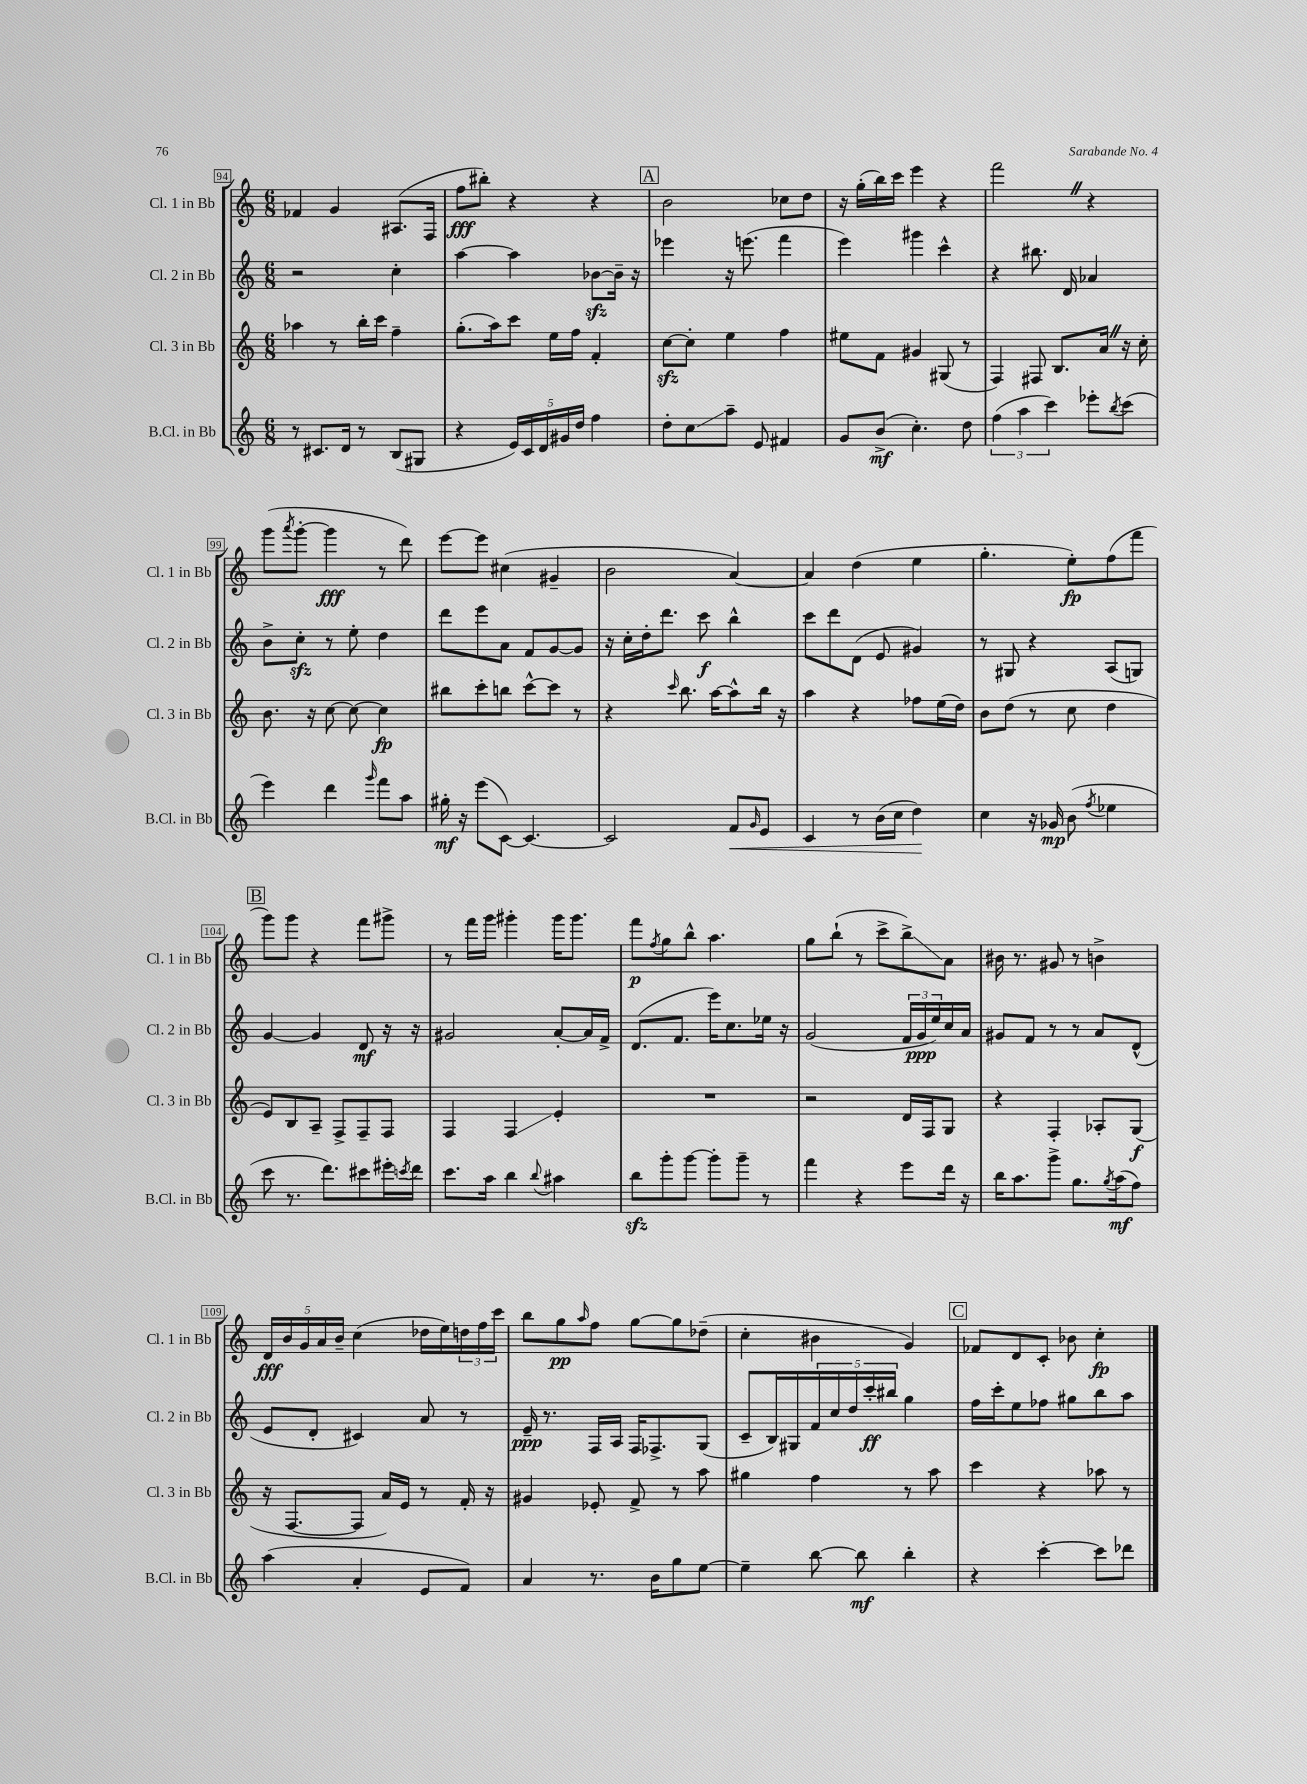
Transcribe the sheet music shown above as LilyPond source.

<<
\new StaffGroup <<
\new Staff = "s0" \with { instrumentName = "Cl. 1 in Bb" shortInstrumentName = "Cl. 1 in Bb" } {
    \clef treble \key c \major \numericTimeSignature \time 6/8
    fes'4 g'4 ais8.( f16 |
    f''8\fff bis''8-.) r4 r4 |
    \mark \markup { \box "A" } b'2 ces''8 d''8 |
    r16 g''16-.( b''16) c'''16 e'''4 r4 |
    f'''2 \once \override BreathingSign.text = \markup { \musicglyph "scripts.caesura.straight" } \breathe r4 |
    g'''8( \acciaccatura { a'''8 } g'''8~-. g'''4\fff r8 d'''8) |
    e'''8~ e'''8 cis''4( gis'4-- |
    b'2 a'4~) |
    a'4 d''4( e''4 |
    g''4.-. e''8-.\fp) f''8( f'''8 |
    \mark \markup { \box "B" } g'''8) g'''8 r4 f'''8 gis'''8-> |
    r8 f'''16 g'''16 gis'''4-. gis'''16 gis'''8. |
    f'''8\p \acciaccatura { f''8 } g''8 b''8-^ a''4. |
    g''8 b''8-!( r8 c'''8-> b''8->\glissando) a'8 |
    bis'16 r8. gis'8 r8 b'4-> |
    \tuplet 5/4 { d'16\fff b'16 g'16 a'16 b'16-- } c''4( des''16 e''16) \tuplet 3/2 { d''16 f''16 c'''16 } |
    b''8 g''8\pp \grace { a''16 } f''8 g''8~ g''8 des''8--( |
    c''4-. bis'4 g'4) |
    \mark \markup { \box "C" } fes'8 d'8 c'8-. bes'8 c''4-.\fp \bar "|." |
}
\new Staff = "s1" \with { instrumentName = "Cl. 2 in Bb" shortInstrumentName = "Cl. 2 in Bb" } {
    \clef treble \key c \major \numericTimeSignature \time 6/8
    r2 c''4-. |
    a''4~ a''4 bes'8~\sfz bes'16-- r16 |
    \mark \markup { \box "A" } ees'''4 r16 e'''8.( f'''4 |
    e'''4) gis'''4 c'''4-^ |
    r4 bis''8. d'16 aes'4 |
    b'8-> c''8-.\sfz r8 e''8-. d''4 |
    d'''8 e'''8 a'8 f'8 g'8~ g'8 |
    r16 c''16-. d''16-. d'''8. c'''8\f b''4-^ |
    c'''8 d'''8 d'8( e'8 gis'4) |
    r8 gis8 r4 a8( g8) |
    \mark \markup { \box "B" } g'4~ g'4 d'8\mf r16 r16 |
    gis'2 a'8~-. a'16 f'16-> |
    d'8.( f'8. e'''16) c''8. ees''16 r16 |
    g'2( \tuplet 3/2 { f'16 g'16\ppp e''16) } c''16 a'16 |
    gis'8 f'8 r8 r8 a'8 d'8-^( |
    e'8 d'8-. cis'4) a'8 r8 |
    e'16--\ppp r8. f16 a16 f16 fes8.-> g8( |
    c'8-- b16) gis16 \tuplet 5/4 { f'16 c''16 d''16 c'''16-.\ff bis''16 } g''4 |
    \mark \markup { \box "C" } f''16 c'''16-. e''8 fes''8 gis''8 b''8 a''8 \bar "|." |
}
\new Staff = "s2" \with { instrumentName = "Cl. 3 in Bb" shortInstrumentName = "Cl. 3 in Bb" } {
    \clef treble \key c \major \numericTimeSignature \time 6/8
    aes''4 r8 b''16-. c'''16 f''4-- |
    g''8.-.( a''16) c'''8 e''16 f''16 f'4-. |
    \mark \markup { \box "A" } c''8~\sfz c''8-. e''4 f''4 |
    eis''8 f'8 gis'4 gis8( r8 |
    f4) fis8 b8. a'16 \once \override BreathingSign.text = \markup { \musicglyph "scripts.caesura.straight" } \breathe r16 c''16-. |
    b'8. r16 c''8~ c''8~ c''4\fp |
    bis''8 c'''8-. b''8 c'''8~-^ c'''8 r8 |
    r4 \grace { c'''16 } b''8. a''16~ a''8-^ b''16 r16 |
    a''4 r4 fes''8 e''16( d''16) |
    b'8 d''8( r8 c''8 d''4 |
    \mark \markup { \box "B" } e'8) b8 a8-- f8-> f8-- f8 |
    f4 f4\glissando e'4-. |
    R2. |
    r2 d'16 f16 g8 |
    r4 f4-. aes8-. g8\f( |
    r16 f8.~ f8 a'16) e'16 r8 f'16-. r16 |
    gis'4 ees'8-. f'8-> r8 a''8 |
    gis''4 f''4 r8 a''8 |
    \mark \markup { \box "C" } c'''4 r4 aes''8 r8 \bar "|." |
}
\new Staff = "s3" \with { instrumentName = "B.Cl. in Bb" shortInstrumentName = "B.Cl. in Bb" } {
    \clef treble \key c \major \numericTimeSignature \time 6/8
    r8 cis'8. d'16 r8 b8( gis8 |
    r4 \tuplet 5/4 { e'16) c'16 d'16 gis'16 d''16 } f''4 |
    \mark \markup { \box "A" } d''8-. c''8\glissando a''8-- e'8 fis'4 |
    g'8 b'8->\mf( c''4.-.) d''8 |
    \tuplet 3/2 { f''4( a''4 c'''4) } ees'''8-. \acciaccatura { b''8 } c'''8( |
    e'''4) d'''4 \grace { g'''16 } f'''8 a''8 |
    gis''16-.\mf r16 e'''8( c'8~) c'4.~ |
    c'2 f'8\< \grace { g'16 } e'8 |
    c'4 r8 b'16( c''16 d''4\!) |
    c''4 r16 ges'16\mp b'8( \acciaccatura { f''8 } ees''4 |
    \mark \markup { \box "B" } c'''8 r8. d'''8.) cis'''8 eis'''16-. \acciaccatura { c'''8 } d'''16 |
    c'''8. a''16 b''4 \appoggiatura { b''8 } ais''4 |
    b''8\sfz g'''8-. g'''8~ g'''8-. g'''8-- r8 |
    f'''4 r4 e'''8 d'''16 r16 |
    b''16 a''8. g'''8-> g''8. \acciaccatura { g''8 } a''16\mf( f''8) |
    a''4( a'4-. e'8 f'8) |
    a'4 r8. b'16 g''8 e''8~ |
    e''4-- b''8~ b''8\mf b''4-. |
    \mark \markup { \box "C" } r4 c'''4~-. c'''8 des'''8 \bar "|." |
}
>>
>>
\layout { \context { \Score currentBarNumber = #94 \override BarNumber.stencil = #(make-stencil-boxer 0.1 0.3 ly:text-interface::print) } }
